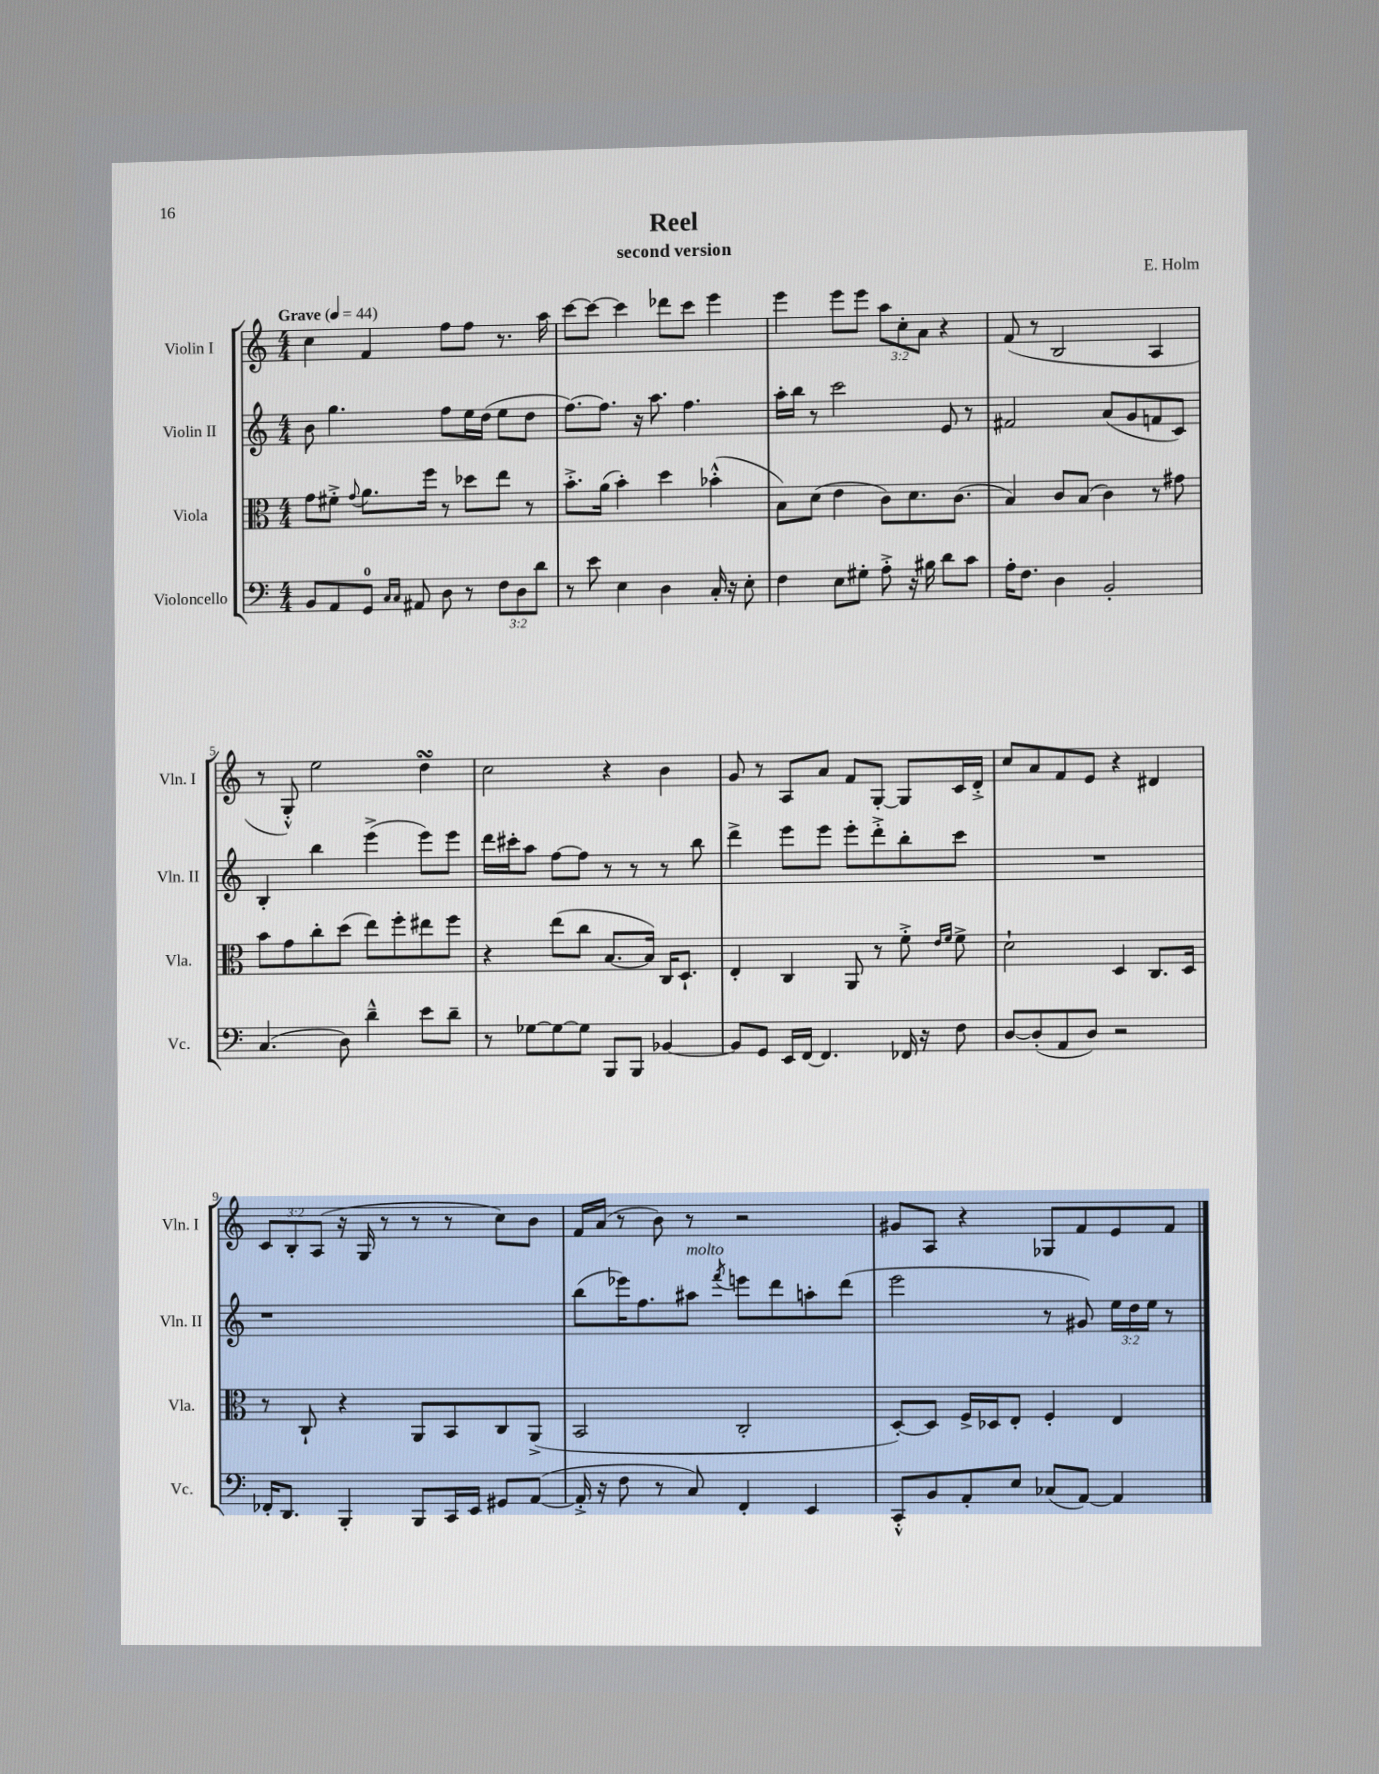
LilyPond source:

\header { title = "Reel" composer = "E. Holm" subtitle = "second version" }
<<
\new StaffGroup <<
\new Staff = "s0" \with { instrumentName = "Violin I" shortInstrumentName = "Vln. I" } {
    \clef treble \key c \major \numericTimeSignature \time 4/4 \override Staff.TupletNumber.text = #tuplet-number::calc-fraction-text \tempo "Grave" 4 = 44
    c''4 f'4 f''8 f''8 r8. a''16 |
    c'''8~ c'''8~ c'''4 des'''8 c'''8 e'''4 |
    e'''4 e'''8 e'''8 \tuplet 3/2 { a''8 c''8-. a'8 } r4 |
    f'8( r8 b2 a4 |
    r8 g8-.-^) e''2 d''4\turn |
    c''2 r4 b'4 |
    g'8 r8 a8 a'8 f'8 g8~-. g8 c'16 d'16-.-> |
    c''8 a'8 f'8 e'8 r4 dis'4 |
    \tuplet 3/2 { c'8 b8-. a8( } r16 g16 r8 r8 r8 c''8) b'8 |
    f'16 a'16( r8 b'8) r8 r2 |
    gis'8 a8 r4 ges8 f'8 e'8 f'8 \bar "|." |
}
\new Staff = "s1" \with { instrumentName = "Violin II" shortInstrumentName = "Vln. II" } {
    \clef treble \key c \major \numericTimeSignature \time 4/4 \override Staff.TupletNumber.text = #tuplet-number::calc-fraction-text
    b'8 g''4. f''8 e''16 d''16( e''8 d''8 |
    f''8.~) f''8. r16 a''8. f''4. |
    a''16-. b''16 r8 c'''2 e'8 r8 |
    fis'2 a'8( g'8 f'8 c'8) |
    b4-. b''4 e'''4->( e'''8) e'''8 |
    d'''16 cis'''16-. a''8 f''8~ f''8 r8 r8 r8 b''8 |
    d'''4-> e'''8 e'''8 e'''8-. d'''8-.-> b''8-. c'''8 |
    R1 |
    r1 |
    b''8( ees'''16) f''8. ais''8^\markup { \italic "molto" } \acciaccatura { f'''8 } e'''8 d'''8 a''8-. d'''8( |
    e'''2 r8 gis'8) \tuplet 3/2 { e''16 d''16 e''16 } r8 \bar "|." |
}
\new Staff = "s2" \with { instrumentName = "Viola" shortInstrumentName = "Vla." } {
    \clef alto \key c \major \numericTimeSignature \time 4/4
    g'8 fis'8-.-> \appoggiatura { g'8 } a'8. f''16 r8 des''8 e''8 r8 |
    b'8.-.-> a'16( b'4-.) d''4 bes'4-.-^( |
    b8) d'8( e'4 c'8) d'8. c'8.( |
    b4) c'8 b8( c'4) r8 gis'8 |
    b'8 g'8 c''8-. d''8( e''8) f''8-. eis''8 f''8 |
    r4 e''8( c''8 b8.~ b16) c16 d8.-! |
    e4-. c4 a,8 r8 f'8-.-> \grace { e'16 f'16 } f'8-> |
    d'2-! d4 c8. d16 |
    r8 c8-! r4 a,8 b,8 c8 a,8->( |
    b,2 c2-. |
    d8~-.) d8 f16-> des16 e8-. f4-. e4 \bar "|." |
}
\new Staff = "s3" \with { instrumentName = "Violoncello" shortInstrumentName = "Vc." } {
    \clef bass \key c \major \numericTimeSignature \time 4/4 \override Staff.TupletNumber.text = #tuplet-number::calc-fraction-text
    b,8 a,8 g,8-0 \grace { c16 c16 } ais,8 d8 r8 \tuplet 3/2 { f8 d8 d'8 } |
    r8 e'8 e4 d4 c16-. r16 e8-. |
    f4 e8 gis8-. a8-.-> r16 bis16 d'8 c'8 |
    a16-. f8. d4 b,2-. |
    c4.( d8) d'4---^ e'8 d'8-- |
    r8 ges8~ ges8~ ges8 b,,8 b,,8 bes,4~ |
    bes,8 g,8 e,16 f,16~ f,4. fes,16 r16 f8 |
    d8~ d8-.( a,8 d8) r2 |
    fes,16-. d,8. b,,4-. b,,8 c,16 e,16 gis,8 a,8~( |
    a,16-.-> r16 f8 r8 c8) f,4-. e,4 |
    c,8-.-^ b,8 a,8-. e8 ces8( a,8~) a,4 \bar "|." |
}
>>
>>
